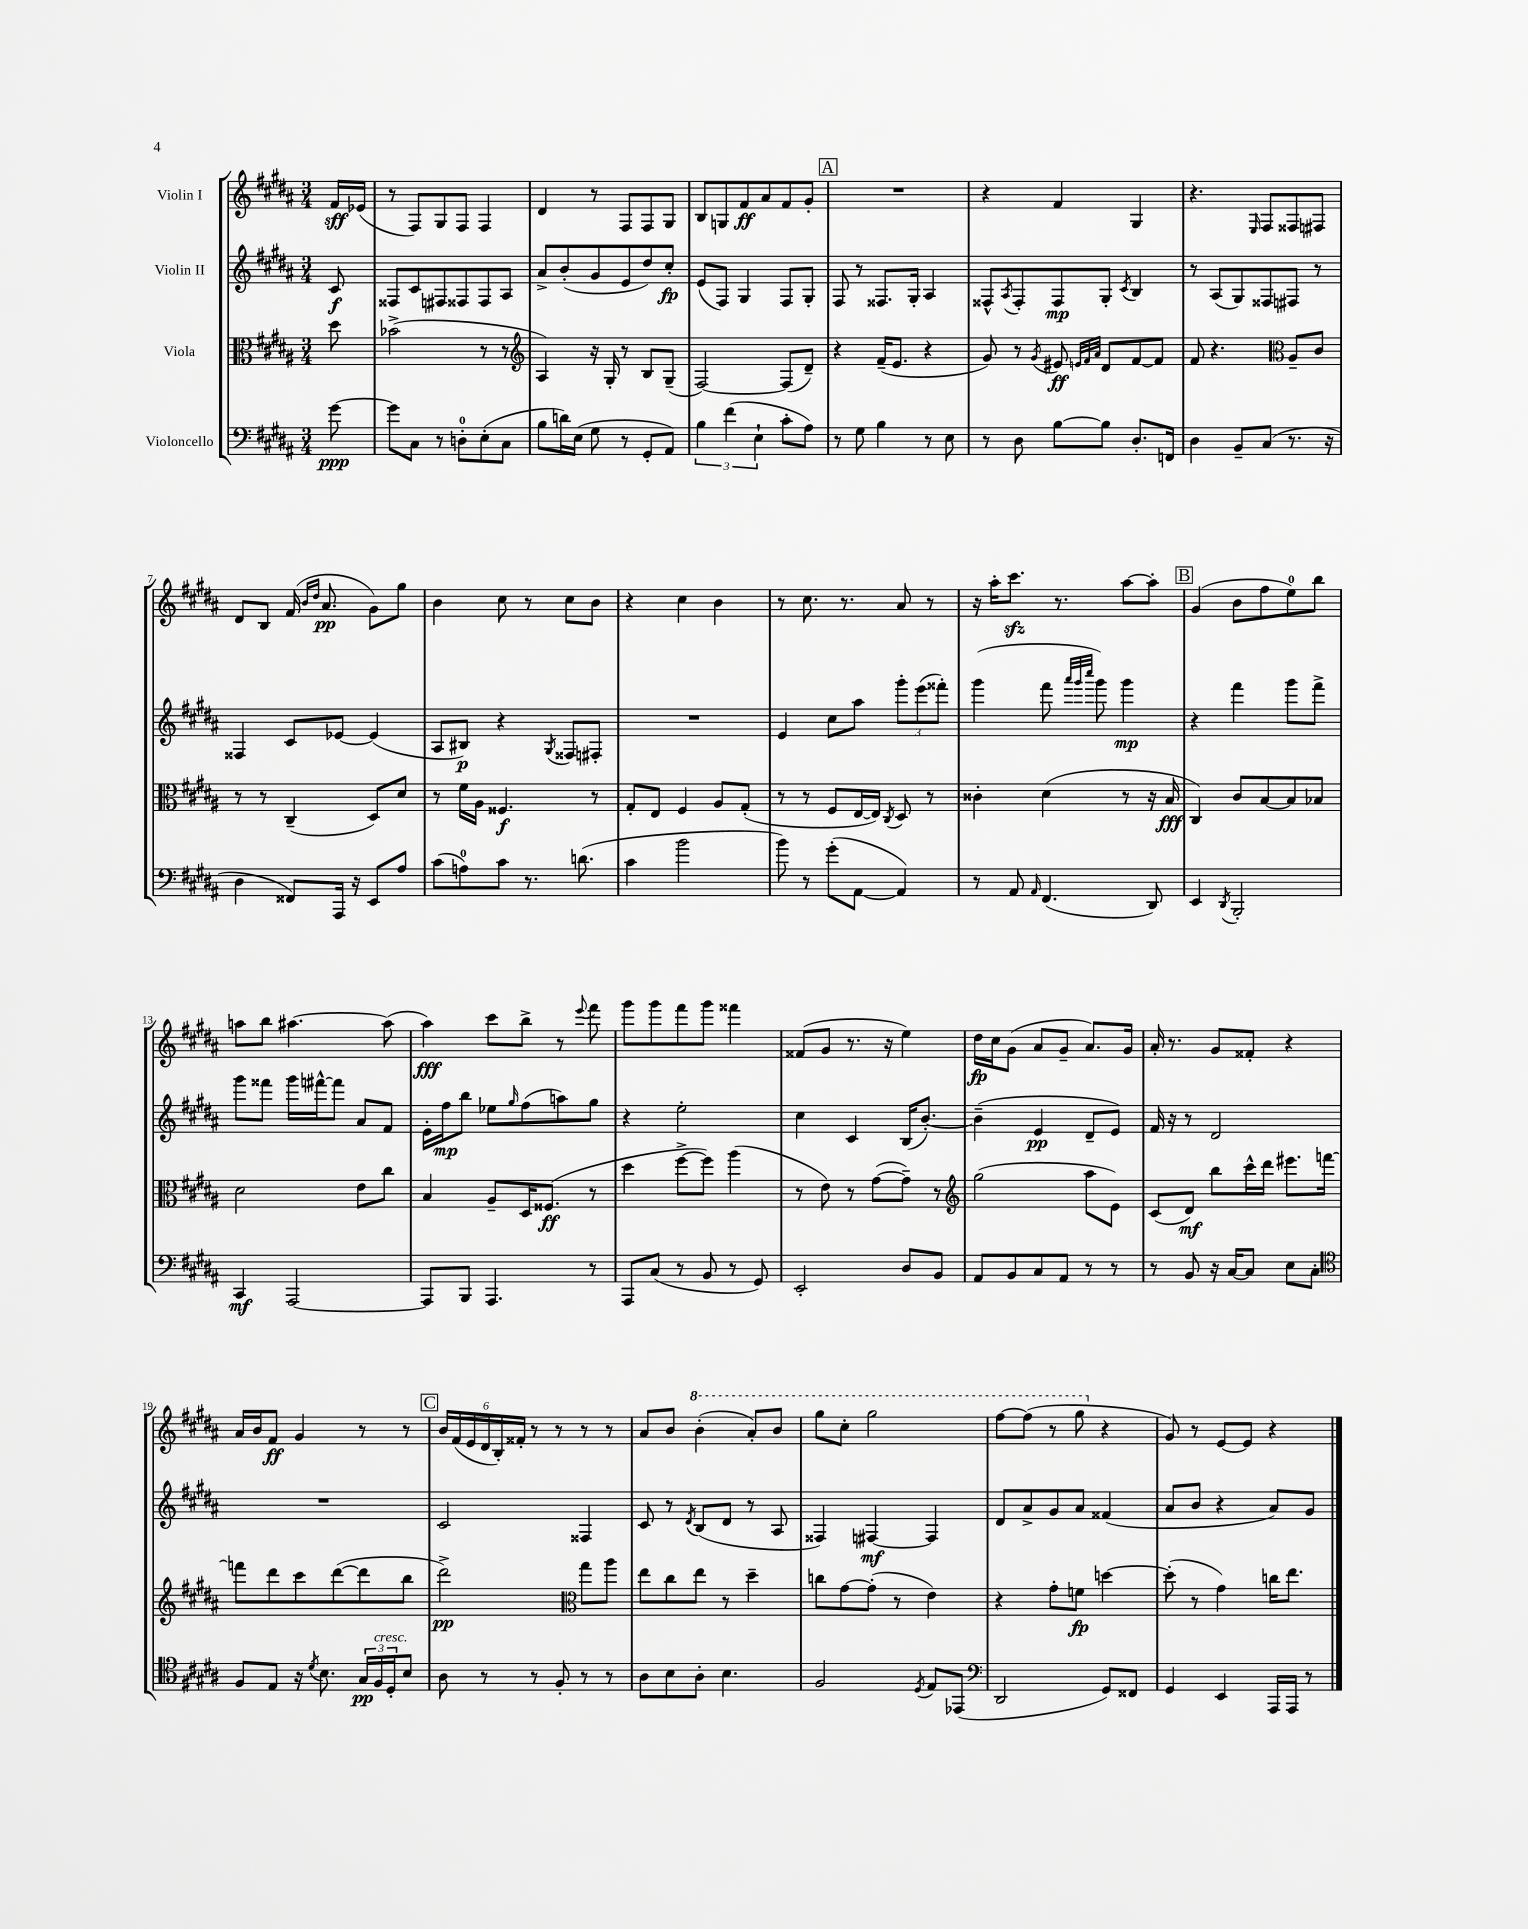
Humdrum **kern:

**kern	**dynam	**kern	**dynam	**kern	**dynam	**kern	**dynam
*part4	*part4	*part3	*part3	*part2	*part2	*part1	*part1
*staff4	*staff4	*staff3	*staff3	*staff2	*staff2	*staff1	*staff1
*I"Violoncello	*	*I"Viola	*	*I"Violin II	*	*I"Violin I	*
*clefF4	*	*clefC3	*	*clefG2	*	*clefG2	*
*k[f#c#g#d#a#]	*	*k[f#c#g#d#a#]	*	*k[f#c#g#d#a#]	*	*k[f#c#g#d#a#]	*
*M3/4	*	*M3/4	*	*M3/4	*	*M3/4	*
=	=	=	=	=	=	=	=
[8g#\	ppp	8dd#\	.	8c#/	f	16f#/LL	sff
.	.	.	.	.	.	(16e-X/JJ	.
=1	=1	=1	=1	=1	=1	=1	=1
8g#\L]	.	(2b-X^\	.	8F##X/L	.	8r	.
8C#\J	.	.	.	8c#/	.	8F#/L)	.
8r	.	.	.	8F#X/	.	8G#/	.
8Dn'\L	.	.	.	8F##X/	.	8F#/J	.
(8E'\	.	8r	.	8F##/	.	4F#/	.
8C#\J	.	8r	.	8A#/J	.	.	.
=2	=2	=2	=2	=2	=2	=2	=2
*	*	*clefG2	*	*	*	*	*
8B\L	.	4A#/)	.	8a#^/L	.	4d#/	.
16dn\L)	.	.	.	(8b'/	.	.	.
(16E\JJ	.	.	.	.	.	.	.
8G#\	.	16r	.	8g#/	.	8r	.
.	.	16G#'/	.	.	.	.	.
8r	.	8r	.	8e/	.	8F#/L	.
8GG#'/L	.	8B/L	.	8dd#/)	.	8F#/	.
8AA#/J)	.	(8G#~/J	.	8cc#'/J	fp	8G#/J	.
=3	=3	=3	=3	=3	=3	=3	=3
6B\	.	[2F#/)	.	(8e/L	.	8B/L	.
.	.	.	.	8F#/J)	.	8Gn/	.
(6f#\	.	.	.	.	.	.	.
.	.	.	.	4G#/	.	8f#/	ff
6E`\	.	.	.	.	.	.	.
.	.	.	.	.	.	8a#/	.
8c#'\L	.	(8F#/L]	.	8F#/L	.	8f#/	.
8A#\J)	.	8d#~/J)	.	8G#'/J	.	8g#'/J	.
!!LO:REH:place=s1:t=A
=4	=4	=4	=4	=4	=4	=4	=4
8r	.	4r	.	8F#/	.	2.r	.
8G#\	.	.	.	8r	.	.	.
4B\	.	(16f#~/KL	.	8.F##X/L	.	.	.
.	.	8.e/J	.	.	.	.	.
.	.	.	.	16G#'/Jk	.	.	.
8r	.	4r	.	4A#/	.	.	.
8E\	.	.	.	.	.	.	.
=5	=5	=5	=5	=5	=5	=5	=5
8r	.	8g#/)	.	8F##X^^/L	.	4r	.
.	.	.	.	8qA#/	.	.	.
8D#\	.	8r	.	8F##'/	.	.	.
.	.	8qg#/	.	.	.	.	.
[8B\L	.	8e#X/	ff	8F##/	mp	4f#/	.
.	.	32qqen/LLL	.	.	.	.	.
.	.	32qqf#/	.	.	.	.	.
.	.	32qqa#/JJJ	.	.	.	.	.
8B\J]	.	8d#/L	.	8G#'/J	.	.	.
.	.	.	.	8qc#/	.	.	.
8.D#'/L	.	[8f#/	.	4B/	.	4G#/	.
.	.	8f#/J]	.	.	.	.	.
16FFn/Jk	.	.	.	.	.	.	.
=6	=6	=6	=6	=6	=6	=6	=6
4D#\	.	8f#/	.	8r	.	4.r	.
.	.	4.r	.	(8A#/L	.	.	.
8BB~/L	.	.	.	8G#/)	.	.	.
.	.	.	.	.	.	16qqE/	.
(8C#/J	.	.	.	8F##X/	.	8F#/L	.
*	*	*clefC3	*	*	*	*	*
8.r	.	8A#~/L	.	8F#X/J	.	8F##X/	.
.	.	8c#/J	.	8r	.	8F#X/J	.
16r	.	.	.	.	.	.	.
!!LO:LB:g=z
=7	=7	=7	=7	=7	=7	=7	=7
4D#\	.	8r	.	4F##X/	.	8d#/L	.
.	.	8r	.	.	.	8B/J	.
8FF##X/L)	.	(4C#~/	.	8c#/L	.	(16f#/	.
.	.	.	.	.	.	16qqb/LL	.
.	.	.	.	.	.	16qqdd#/JJ	.
.	.	.	.	.	.	8.a#/	pp
16AAA#/Jk	.	.	.	[8e-X/J	.	.	.
16r	.	.	.	.	.	.	.
8EE/L	.	8D#/L)	.	(4e-/]	.	8g#\L)	.
8A#/J	.	8d#/J	.	.	.	8gg#\J	.
=8	=8	=8	=8	=8	=8	=8	=8
(8c#\L	.	8r	.	8A#/L	.	4b\	.
8An\)	.	16f#\LL	.	8B#X/J)	p	.	.
.	.	16A#\JJ	.	.	.	.	.
8c#\J	.	4.F##X/	f	4r	.	8cc#\	.
8.r	.	.	.	.	.	8r	.
.	.	.	.	8qG#/	.	.	.
.	.	.	.	8F##X/L	.	8cc#\L	.
(8.dn\	.	.	.	.	.	.	.
.	.	8r	.	8F#X'/J	.	8b\J	.
=9	=9	=9	=9	=9	=9	=9	=9
4c#\	.	8G#'/L	.	2.r	.	4r	.
.	.	8E/J	.	.	.	.	.
2b\	.	4F#/	.	.	.	4cc#\	.
.	.	8A#/L	.	.	.	4b\	.
.	.	(8G#'/J	.	.	.	.	.
=10	=10	=10	=10	=10	=10	=10	=10
8b\)	.	8r	.	4e/	.	8r	.
8r	.	8r	.	.	.	8.cc#\	.
(8g#'\L	.	8F#/L	.	8cc#\L	.	.	.
.	.	.	.	.	.	8.r	.
[8AA#\J	.	[16E/L	.	8aa#\J	.	.	.
.	.	16E/JJ])	.	.	.	.	.
.	.	8qC#/	.	.	.	.	.
4AA#/])	.	8D#/	.	12ggg#'\L	.	8a#/	.
.	.	.	.	(12eee\	.	.	.
.	.	8r	.	.	.	8r	.
.	.	.	.	12fff##X'\J)	.	.	.
=11	=11	=11	=11	=11	=11	=11	=11
8r	.	4c##X'\	.	(4ggg#\	.	16r	.
.	.	.	.	.	.	16aa#'\KL	.
8AA#/	.	.	.	.	.	8.ccc#zz\J	.
16qqAA#/	.	.	.	.	.	.	.
(4.FF#/	.	(4d#\	.	8fff#\	.	.	.
.	.	.	.	.	.	8.r	.
.	.	.	.	32qqaaa#/LLL	.	.	.
.	.	.	.	32qqggg#/	.	.	.
.	.	.	.	32qqcccc#/JJJ	.	.	.
.	.	.	.	8ggg#\)	.	.	.
.	.	8r	.	4ggg#\	mp	[8aa#\L	.
8DD#/)	.	16r	.	.	.	8aa#'\J]	.
.	.	16B/	fff	.	.	.	.
!!LO:REH:place=s1:t=B
=12	=12	=12	=12	=12	=12	=12	=12
4EE/	.	4C#/)	.	4r	.	(4g#/	.
8qDD#/	.	.	.	.	.	.	.
2BBB'/	.	8c#/L	.	4fff#\	.	8b\L	.
.	.	[8B/	.	.	.	8ff#\	.
.	.	8B/]	.	8ggg#\L	.	8ee\)	.
.	.	8B-X/J	.	8fff#^\J	.	8bb\J	.
!!LO:LB:g=z
=13	=13	=13	=13	=13	=13	=13	=13
4CC#/	mf	2d#\	.	8ggg#\L	.	8aan\L	.
.	.	.	.	8fff##X\J	.	8bb\J	.
[2AAA#/	.	.	.	16ggg#\LL	.	[4.aa#X\	.
.	.	.	.	[16fff#X^^\J	.	.	.
.	.	.	.	8fff#\J]	.	.	.
.	.	8e\L	.	8a#/L	.	.	.
.	.	8cc#\J	.	8f#/J	.	(8aa#\]	.
=14	=14	=14	=14	=14	=14	=14	=14
8AAA#/L]	.	4B/	.	16e'\LL	.	4aa#\)	fff
.	.	.	.	16ff#\J	mp	.	.
8BBB/J	.	.	.	8bb\J	.	.	.
4.AAA#/	.	8A#~/L	.	8ee-X\L	.	8ccc#\L	.
.	.	.	.	16qqgg#/	.	.	.
.	.	16D#/K	.	(8ff#\	.	8bb^\J	.
.	.	(8.F##X/J	ff	.	.	.	.
.	.	.	.	8aan\)	.	8r	.
.	.	.	.	.	.	8qqeee/	.
8r	.	8r	.	8gg#\J	.	8fff#\	.
=15	=15	=15	=15	=15	=15	=15	=15
8AAA#/L	.	4dd#\	.	4r	.	8ggg#\L	.
(8C#/J	.	.	.	.	.	8ggg#\	.
8r	.	[8ff#^\L	.	2ee'\	.	8fff#\	.
8BB/	.	8ff#\J])	.	.	.	8ggg#\J	.
8r	.	(4aa#\	.	.	.	4fff##X\	.
8GG#/)	.	.	.	.	.	.	.
=16	=16	=16	=16	=16	=16	=16	=16
2EE'/	.	8r	.	4cc#\	.	(8f##X/L	.
.	.	8e\)	.	.	.	8g#/J	.
.	.	8r	.	4c#/	.	8.r	.
.	.	([8g#\L	.	.	.	.	.
.	.	.	.	.	.	16r	.
8D#/L	.	8g#~\J])	.	(16B/KL	.	4ee\)	.
.	.	.	.	[8.b'/J)	.	.	.
8BB/J	.	8r	.	.	.	.	.
=17	=17	=17	=17	=17	=17	=17	=17
*	*	*clefG2	*	*	*	*	*
8AA#/L	.	(2gg#\	.	(4b~\]	.	16dd#\LL	fp
.	.	.	.	.	.	16cc#\J	.
8BB/	.	.	.	.	.	(8g#\J	.
8C#/	.	.	.	4e/	pp	8a#/L	.
8AA#/J	.	.	.	.	.	8g#~/J	.
8r	.	8aa#\L	.	8d#~/L	.	8.a#/L)	.
8r	.	8e\J)	.	8e/J)	.	.	.
.	.	.	.	.	.	16g#/Jk	.
=18	=18	=18	=18	=18	=18	=18	=18
8r	.	(8c#/L	.	16f#/	.	16a#'/	.
.	.	.	.	16r	.	8.r	.
8BB/	.	8d#/J)	mf	8r	.	.	.
16r	.	8bb\L	.	2d#/	.	8g#/L	.
[16C#/KL	.	.	.	.	.	.	.
8C#/J]	.	16ccc#^^\L	.	.	.	8f##X'/J	.
.	.	16ddd#\JJ	.	.	.	.	.
8E\L	.	8.eee#X\L	.	.	.	4r	.
8C#'\J	.	.	.	.	.	.	.
.	.	[16fffn\Jk	.	.	.	.	.
!!LO:LB:g=z
=19	=19	=19	=19	=19	=19	=19	=19
*clefC4	*	*	*	*	*	*	*
8F#/L	.	8fffn\L]	.	2.r	.	16a#/LL	.
.	.	.	.	.	.	16b/J	.
8E/J	.	8ddd#\	.	.	.	8f#/J	ff
16r	.	8ccc#\	.	.	.	4g#/	.
8qd#/	.	.	.	.	.	.	.
8.B\	.	.	.	.	.	.	.
.	.	([8ddd#\	.	.	.	.	.
24G#/LL	pp	8ddd#\]	.	.	.	8r	.
!LO:TX:a:i:t=cresc.	!	!	!	!	!	!	!
24F#/	.	.	.	.	.	.	.
24D#'/J	.	.	.	.	.	.	.
8B/J	.	8bb\J	.	.	.	8r	.
!!LO:REH:place=s1:t=C
=20	=20	=20	=20	=20	=20	=20	=20
8A#\	.	2ddd#^\)	pp	2c#/	.	24b/LL	.
.	.	.	.	.	.	(24f#/	.
.	.	.	.	.	.	24e/	.
8r	.	.	.	.	.	24d#/	.
.	.	.	.	.	.	24B'/)	.
.	.	.	.	.	.	24f##X'/JJ	.
8r	.	.	.	.	.	8r	.
8F#'/	.	.	.	.	.	8r	.
*	*	*clefC3	*	*	*	*	*
8r	.	8gg#\L	.	4F##X/	.	8r	.
8r	.	8aa#\J	.	.	.	8r	.
=21	=21	=21	=21	=21	=21	=21	=21
8A#\L	.	8ee\L	.	8c#/	.	8a#/L	.
8B\	.	8cc#\	.	8r	.	8b/J	.
.	.	.	.	8qd#/	.	.	.
*	*	*	*	*	*	*8va	*
8A#'\J	.	8ee\J	.	(8B/L	.	(4bb'\	.
4.B\	.	8r	.	8d#/J	.	.	.
.	.	4dd#~\	.	8r	.	8aa#'/L)	.
.	.	.	.	8A#/	.	8bb/J	.
=22	=22	=22	=22	=22	=22	=22	=22
2F#/	.	8ccn\L	.	4F##X/)	.	8ggg#\L	.
.	.	[8g#\	.	.	.	8ccc#'\J	.
.	.	(8g#'\J]	.	[4F#X/	mf	2ggg#\	.
.	.	8r	.	.	.	.	.
8qD#/	.	.	.	.	.	.	.
8E/L	.	4e\)	.	4F#/]	.	.	.
(8EE-X/J	.	.	.	.	.	.	.
=23	=23	=23	=23	=23	=23	=23	=23
*clefF4	*	*	*	*	*	*	*
2DD#/	.	4r	.	8d#/L	.	[8fff#\L	.
.	.	.	.	8a#^/	.	(8fff#\J]	.
.	.	8g#'\L	.	8g#/	.	8r	.
.	.	8fn\J	fp	8a#/J	.	8ggg#\	.
*	*	*	*	*	*	*X8va	*
8GG#/L)	.	[4ddn\	.	(4f##X/	.	4r	.
8FF##X/J	.	.	.	.	.	.	.
=24	=24	=24	=24	=24	=24	=24	=24
4GG#/	.	(8dd'\]	.	8a#/L	.	8g#/)	.
.	.	8r	.	8b/J	.	8r	.
4EE/	.	4g#\)	.	4r	.	[8e/L	.
.	.	.	.	.	.	8e/J]	.
16AAA#/LL	.	16ccn\KL	.	8a#/L)	.	4r	.
16AAA#/JJ	.	8.ee\J	.	.	.	.	.
8r	.	.	.	8g#/J	.	.	.
==	==	==	==	==	==	==	==
*-	*-	*-	*-	*-	*-	*-	*-
